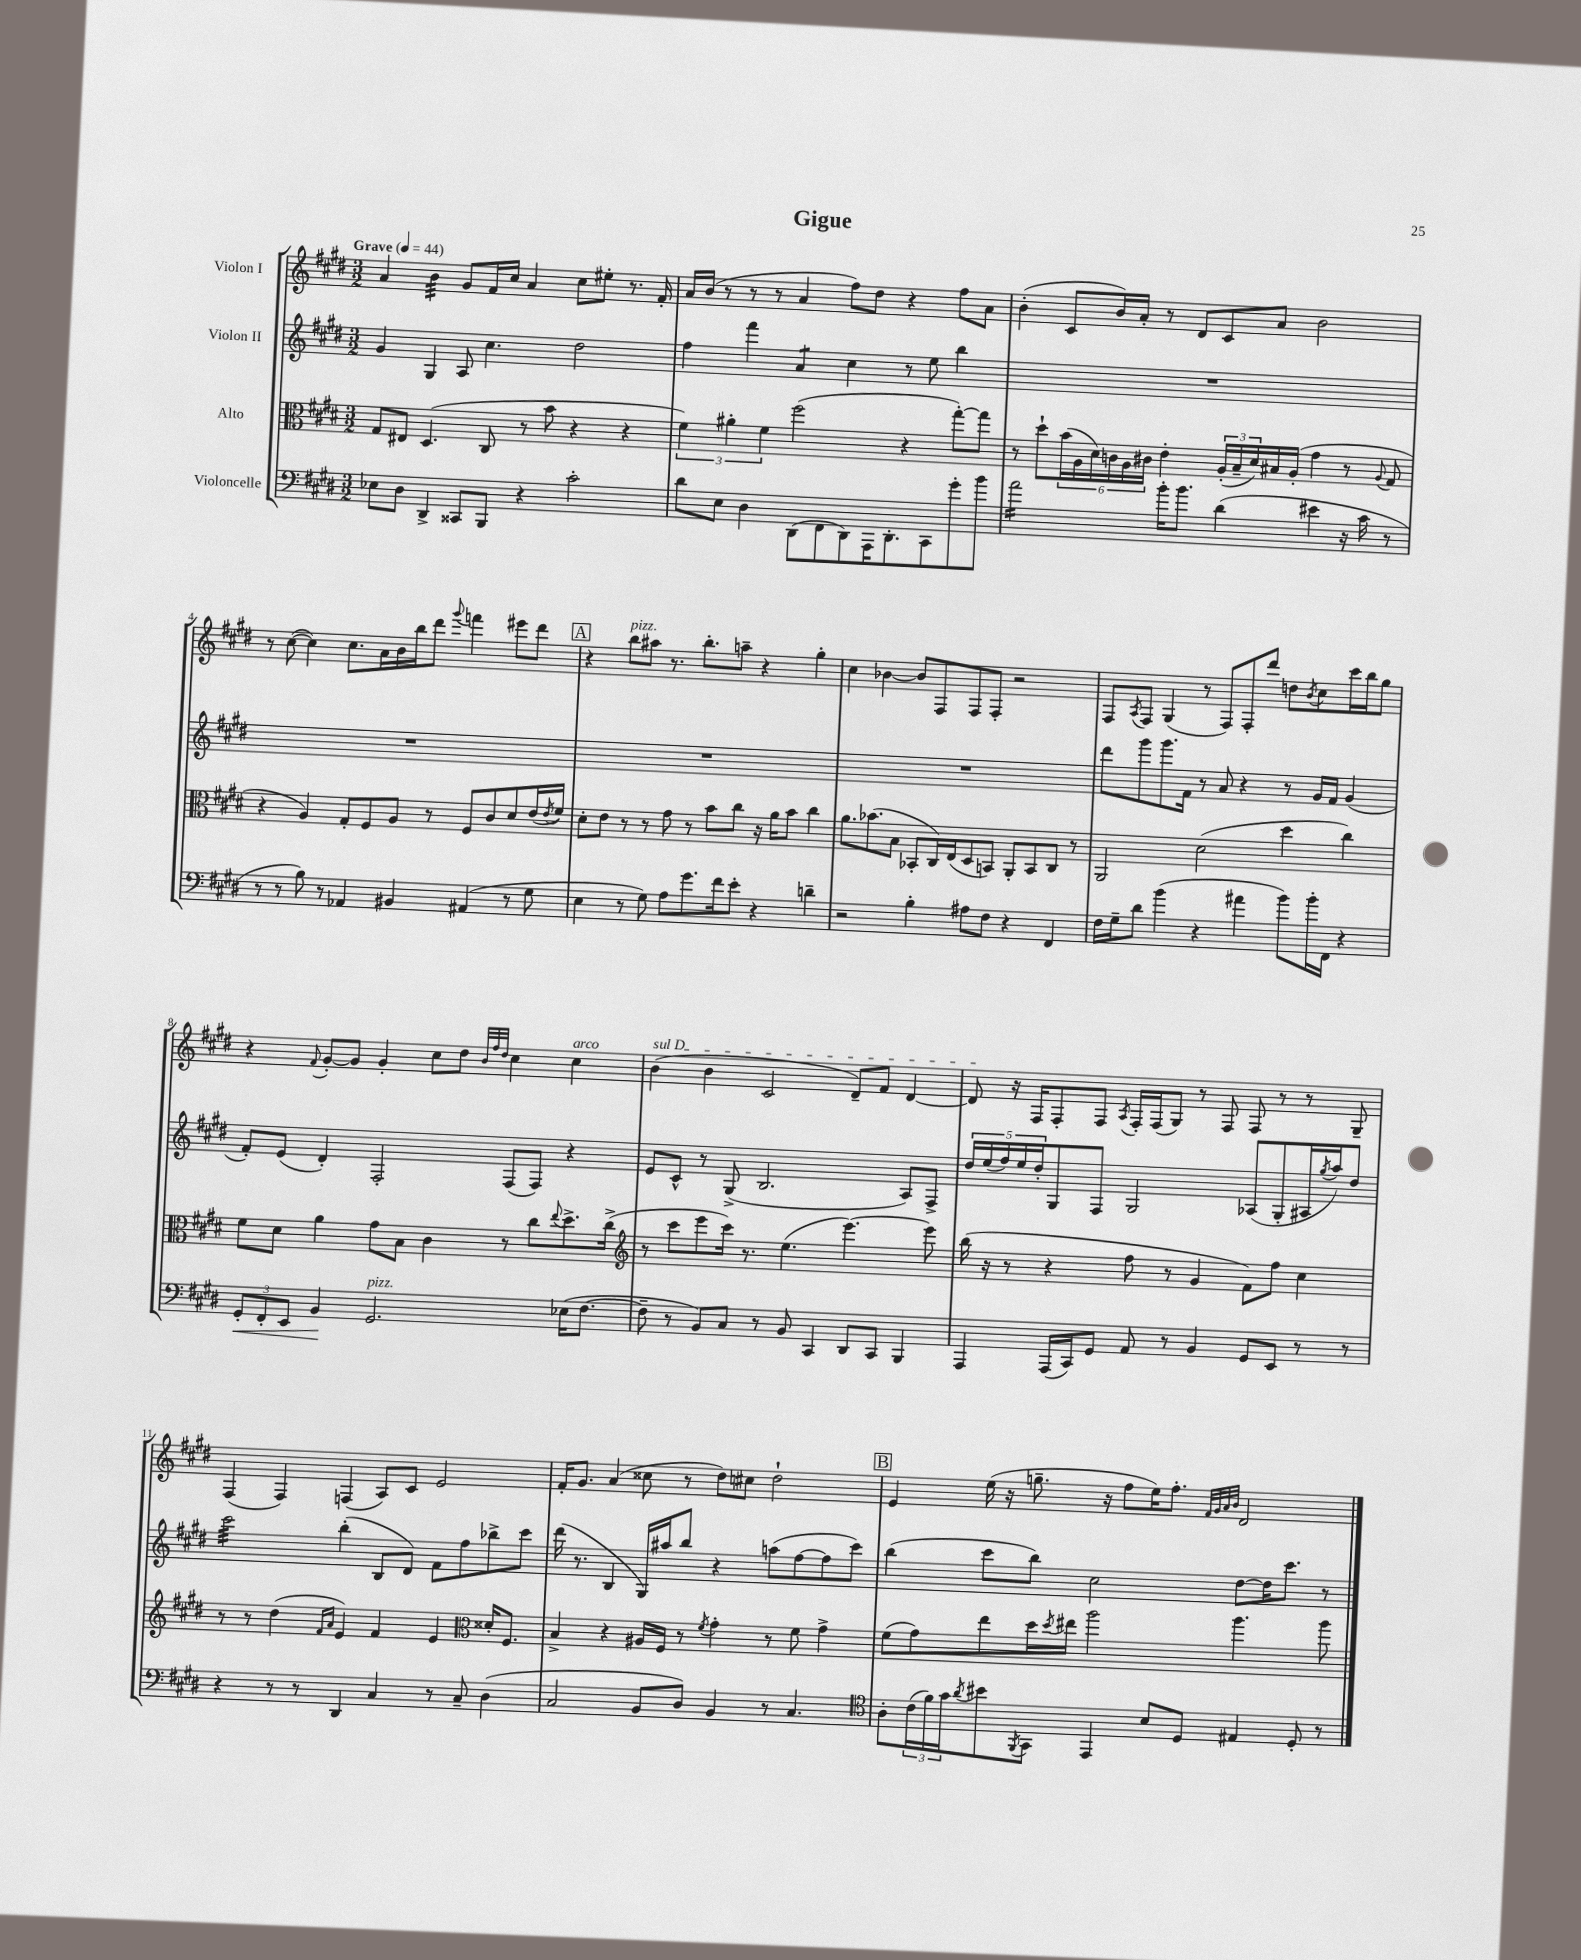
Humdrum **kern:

**kern	**dynam	**kern	**kern	**kern
*part4	*part4	*part3	*part2	*part1
*staff4	*staff4	*staff3	*staff2	*staff1
*I"Violoncelle	*	*I"Alto	*I"Violon II	*I"Violon I
*clefF4	*	*clefC3	*clefG2	*clefG2
*k[f#c#g#d#]	*	*k[f#c#g#d#]	*k[f#c#g#d#]	*k[f#c#g#d#]
*M3/2	*	*M3/2	*M3/2	*M3/2
*MM44	*	*MM44	*MM44	*MM44
=1	=1	=1	=1	=1
!	!	!	!	!LO:TX:a:B:t=Grave
8E-X\L	.	8G#/L	4g#/	4a/
8D#\J	.	8E#X/J	.	.
*	*	*	*	*tremolo
4DD#^/	.	(4.D#/	4G#/	32b\LLL
.	.	.	.	32b\
.	.	.	.	32b\
.	.	.	.	32b\
.	.	.	.	32b\
.	.	.	.	32b\
.	.	.	.	32b\
.	.	.	.	32b\JJJ
*	*	*	*	*Xtremolo
8CC##X/L	.	.	8A/	8g#/L
8BBB/J	.	8C#/	4.cc#\	16f#/L
.	.	.	.	16cc#/JJ
4r	.	8r	.	4a/
.	.	8b\	.	.
2c#'\	.	4r	2dd#\	8cc#\L
.	.	.	.	8ee#X'\J
.	.	4r	.	8.r
.	.	.	.	16f#'/
=2	=2	=2	=2	=2
8d#\L	.	6f#\)	4ff#\	16a/LL
.	.	.	.	(16b/JJ
8E\J	.	.	.	8r
.	.	6a#X'\	.	.
4D#\	.	.	4fff#\	8r
.	.	6f#\	.	.
.	.	.	.	8r
*	*	*	*tremolo	*
(8DD#\L	.	(2ff#\	8a/L	4a/
8FF#\	.	.	8a/J	.
*	*	*	*Xtremolo	*
8DD#\)	.	.	4cc#\	8ff#\L)
16AAA\K	.	.	.	8dd#\J
8.DD#'\	.	.	.	.
.	.	4r	8r	4r
8CC#\	.	.	8ee\	.
8g#'\	.	[8gg#'\L)	4bb\	8ff#\L
8b\J	.	8gg#\J]	.	8a\J
=3	=3	=3	=3	=3
*tremolo	*	*	*	*
16a\LL	.	8r	1.r	(4b'\
16a\	.	.	.	.
16a\	.	8dd#`\L	.	.
16a\	.	.	.	.
16a\	.	(24b\L	.	8c#/L
.	.	24A\	.	.
16a\	.	.	.	.
.	.	24d#\)	.	.
16a\	.	24cn\	.	16b/L)
.	.	24A\	.	.
16a\JJ	.	.	.	16a'/JJ
*Xtremolo	*	*	*	*
.	.	24c#X\JJ	.	.
16b'\KL	.	4e'\	.	8r
8.b\J	.	.	.	.
.	.	.	.	8d#/L
(4d#\	.	(24A'/LL	.	8c#/
.	.	24B~/	.	.
.	.	24d#/)	.	.
.	.	16B#X/	.	8a/J
.	.	(16A'/JJ	.	.
4e#X\	.	4g#\	.	2b\
16r	.	8r	.	.
16c#\	.	.	.	.
.	.	8qqA/	.	.
8r	.	8G#/	.	.
!!LO:LB:g=z
=4	=4	=4	=4	=4
8r	.	4r	1.r	8r
8r	.	.	.	([8cc#\
8B\)	.	4A/)	.	4cc#\])
8r	.	.	.	.
4AA-X/	.	8G#'/L	.	8.cc#\L
.	.	8F#/	.	.
.	.	.	.	16a\L
4BB#X/	.	8A/J	.	16b\
.	.	.	.	16bb\J
.	.	8r	.	8ddd#\J
.	.	.	.	8qqggg#/
(4AA#X/	.	8F#/L	.	4fffn\
.	.	8c#/	.	.
8r	.	8d#/	.	8eee#X\L
8G#\	.	(16e/L	.	8ddd#\J
.	.	8qe/	.	.
.	.	16f#/JJ)	.	.
!!LO:REH:place=s1:t=A
=5	=5	=5	=5	=5
4E\	.	8d#'\L	1.r	4r
.	.	8e\J	.	.
!	!	!	!	!LO:TX:a:i:t=pizz.
8r	.	8r	.	8bb\L
8G#\)	.	8r	.	8aa#X\J
8A\L	.	8g#\	.	8.r
8.g#\	.	8r	.	.
.	.	.	.	8.bb'\L
.	.	8b\L	.	.
16f#\k	.	.	.	.
8e'\J	.	8cc#\J	.	8aan~\J
4r	.	16r	.	4r
.	.	16a\KL	.	.
.	.	8b\J	.	.
4dn~\	.	4cc#\	.	4gg#'\
=6	=6	=6	=6	=6
2r	.	8.a\L	1.r	4cc#\
.	.	(8.b-X\	.	.
.	.	.	.	[4b-X\
.	.	8B\J	.	.
4B'\	.	8BB-X'/L	.	8b-/L]
.	.	16C#/L)	.	8F#/
.	.	(16E/J	.	.
8A#X\L	.	8D#/	.	8F#/
8F#\J	.	8BBn/J)	.	8F#'/J
4r	.	8AA'/L	.	2r
.	.	8BB/	.	.
4FF#/	.	8C#/J	.	.
.	.	8r	.	.
=7	=7	=7	=7	=7
16F#\LL	.	2AA/	8ddd#\L	8F#/L
16G#~\J	.	.	.	.
.	.	.	.	8qA/
8d#\J	.	.	8ggg#\	8F#/J
(4b\	.	.	8.ggg#\	(4G#/
.	.	.	16f#\Jk	.
4r	.	(2d#\	8r	8r
.	.	.	8a/	8F#/L)
4a#X\	.	.	4r	8F#'/
.	.	.	.	8ddd#/J
8b\L)	.	4dd#\	8r	8ddn\L
.	.	.	.	8qb/
16b'\L	.	.	16g#/LL	8cc#\
16FF#\JJ	.	.	16f#/JJ	.
4r	.	4cc#\)	(4g#/	16ccc#\L
.	.	.	.	16bb\J
.	.	.	.	8gg#\J
!!LO:LB:g=z
=8	=8	=8	=8	=8
!	!LO:HP:b	!	!	!
12GG#'/L	<	8f#\L	8f#'/L)	4r
12FF#'/	.	.	.	.
.	.	8d#\J	(8e/J	.
12EE/J	.	.	.	.
.	.	.	.	8qqf#/
4BB/	.	4a\	4d#'/)	[8g#'/L
.	.	.	.	8g#/J]
!LO:TX:a:i:t=pizz.	!	!	!	!
2.GG#/	[	8g#\L	2F#'/	4g#'/
.	.	8B\J	.	.
.	.	4c#\	.	8cc#\L
.	.	.	.	8dd#\J
.	.	.	.	32qqb/LLL
.	.	.	.	32qqff#/
.	.	.	.	32qqdd#/JJJ
.	.	8r	(8F#/L	4cc#\
.	.	8cc#\L	8F#/J)	.
.	.	8qqee/	.	.
!	!	!	!	!LO:TX:a:i:t=arco
(16E-X\KL	.	8.dd#^\	4r	4cc#\
[8.F#\J	.	.	.	.
.	.	(16cc#^\Jk	.	.
=9	=9	=9	=9	=9
*	*	*clefG2	*	*
!	!	!	!	!LO:TX:a:i:t=sul D
8F#~\]	.	8r	8e/L	(4b\
8r	.	8ccc#\L	8c#^^/J	.
8BB/L)	.	8eee\	8r	4b\
8C#/J	.	16ccc#\Jk)	(8G#^/	.
.	.	8.r	.	.
8r	.	.	2.B/	2c#/
8BB/	.	(4.ee\	.	.
4CC#/	.	.	.	.
8DD#/L	.	[4.eee\)	.	8d#~/L)
8CC#/J	.	.	.	8f#/J
4BBB/	.	.	8A/L)	[4d#/
.	.	8eee\]	8F#^/J	.
=10	=10	=10	=10	=10
4AAA/	.	(16bb\	20dd#/LL	8d#/]
.	.	.	(20ee/	.
.	.	16r	.	.
.	.	.	20ff#/)	.
.	.	8r	.	16r
.	.	.	20ee/	.
.	.	.	.	16F#/KL
.	.	.	20dd#'/J	.
(16AAA/LL	.	4r	8G#/	8F#'/
16CC#/J)	.	.	.	.
8GG#/J	.	.	8F#/J	8F#/J
.	.	.	.	8qA/
8AA/	.	8ff#\	2G#/	16F#'/LL
.	.	.	.	(16F#/J
8r	.	8r	.	8G#/J)
4BB/	.	4g#/	.	8r
.	.	.	.	8F#/
8GG#/L	.	8f#\L)	(8A-X/L	8F#/
8EE/J	.	8ff#\J	8G#'/	8r
8r	.	4cc#\	16A#X/L	8r
.	.	.	8qgg#/	.
.	.	.	16aa/J)	.
8r	.	.	8dd#/J	8G#~/
!!LO:LB:g=z
=11	=11	=11	=11	=11
*	*	*	*tremolo	*
4r	.	8r	32ccc#\LLL	(4F#/
.	.	.	32ccc#\	.
.	.	.	32ccc#\	.
.	.	.	32ccc#\	.
.	.	8r	32ccc#\	.
.	.	.	32ccc#\	.
.	.	.	32ccc#\	.
.	.	.	32ccc#\	.
8r	.	(4dd#\	32ccc#\	4F#/)
.	.	.	32ccc#\	.
.	.	.	32ccc#\	.
.	.	.	32ccc#\	.
8r	.	.	32ccc#\	.
.	.	.	32ccc#\	.
.	.	.	32ccc#\	.
.	.	.	32ccc#\JJJ	.
*	*	*	*Xtremolo	*
.	.	16qqf#/LL	.	.
.	.	16qqa/JJ	.	.
4DD#/	.	4e/)	(4bb'\	(4Fn/
4C#/	.	4f#/	8B/L	8A/L)
.	.	.	8d#/J)	8c#/J
8r	.	4e/	8f#\L	2e/
8C#~/	.	.	8ff#\	.
*	*	*clefC3	*	*
(4D#\	.	16d##X'/KL	8bb-X^\	.
.	.	8.F#/J	.	.
.	.	.	8ccc#\J	.
=12	=12	=12	=12	=12
2C#/	.	4B^/	(16ddd#\	16f#'/KL
.	.	.	8.r	8.g#/J
.	.	4r	4B/	(4a/
8BB/L	.	16A#X/LL	16G#/LL)	8cc##X\
.	.	16F#/JJ	16aa#X/J	.
8D#/J)	.	8r	8bb/J	8r
.	.	8qf#/	.	.
4BB/	.	4g#'\	4r	8dd#\L)
.	.	.	.	8cc#X\J
8r	.	8r	(8aan\L	2dd#`\
4.C#/	.	8f#\	[8ff#\	.
.	.	4g#^\	8ff#\]	.
.	.	.	8ccc#\J)	.
!!LO:REH:place=s1:t=B
=13	=13	=13	=13	=13
*clefC4	*	*	*	*
8A'\L	.	(8f#\L	(4bb\	4e/
(24c#\L	.	8g#\)	.	.
24f#\)	.	.	.	.
24g#\J	.	.	.	.
8qa/	.	.	.	.
8b#X\	.	8ee\	8ccc#\L	(16ee\
.	.	.	.	16r
8qFF#/	.	.	.	.
8GG#\J	.	16dd#\L	8bb\J)	8.ggn~\
.	.	8qdd#/	.	.
.	.	16ee#X\JJ	.	.
4EE/	.	2aa\	2cc#\	.
.	.	.	.	16r
.	.	.	.	8ff#\L
8B/L	.	.	.	16ee\K)
.	.	.	.	8.ff#'\J
8D#/J	.	.	.	.
.	.	.	.	32qqf#/LLL
.	.	.	.	32qqg#/
.	.	.	.	32qqa/
.	.	.	.	32qqb/JJJ
4E#X/	.	4.aa\	[8dd#\L	2d#/
.	.	.	16dd#\K]	.
.	.	.	8.ccc#\J	.
8D#'/	.	.	.	.
8r	.	8aa\	8r	.
==	==	==	==	==
*-	*-	*-	*-	*-
